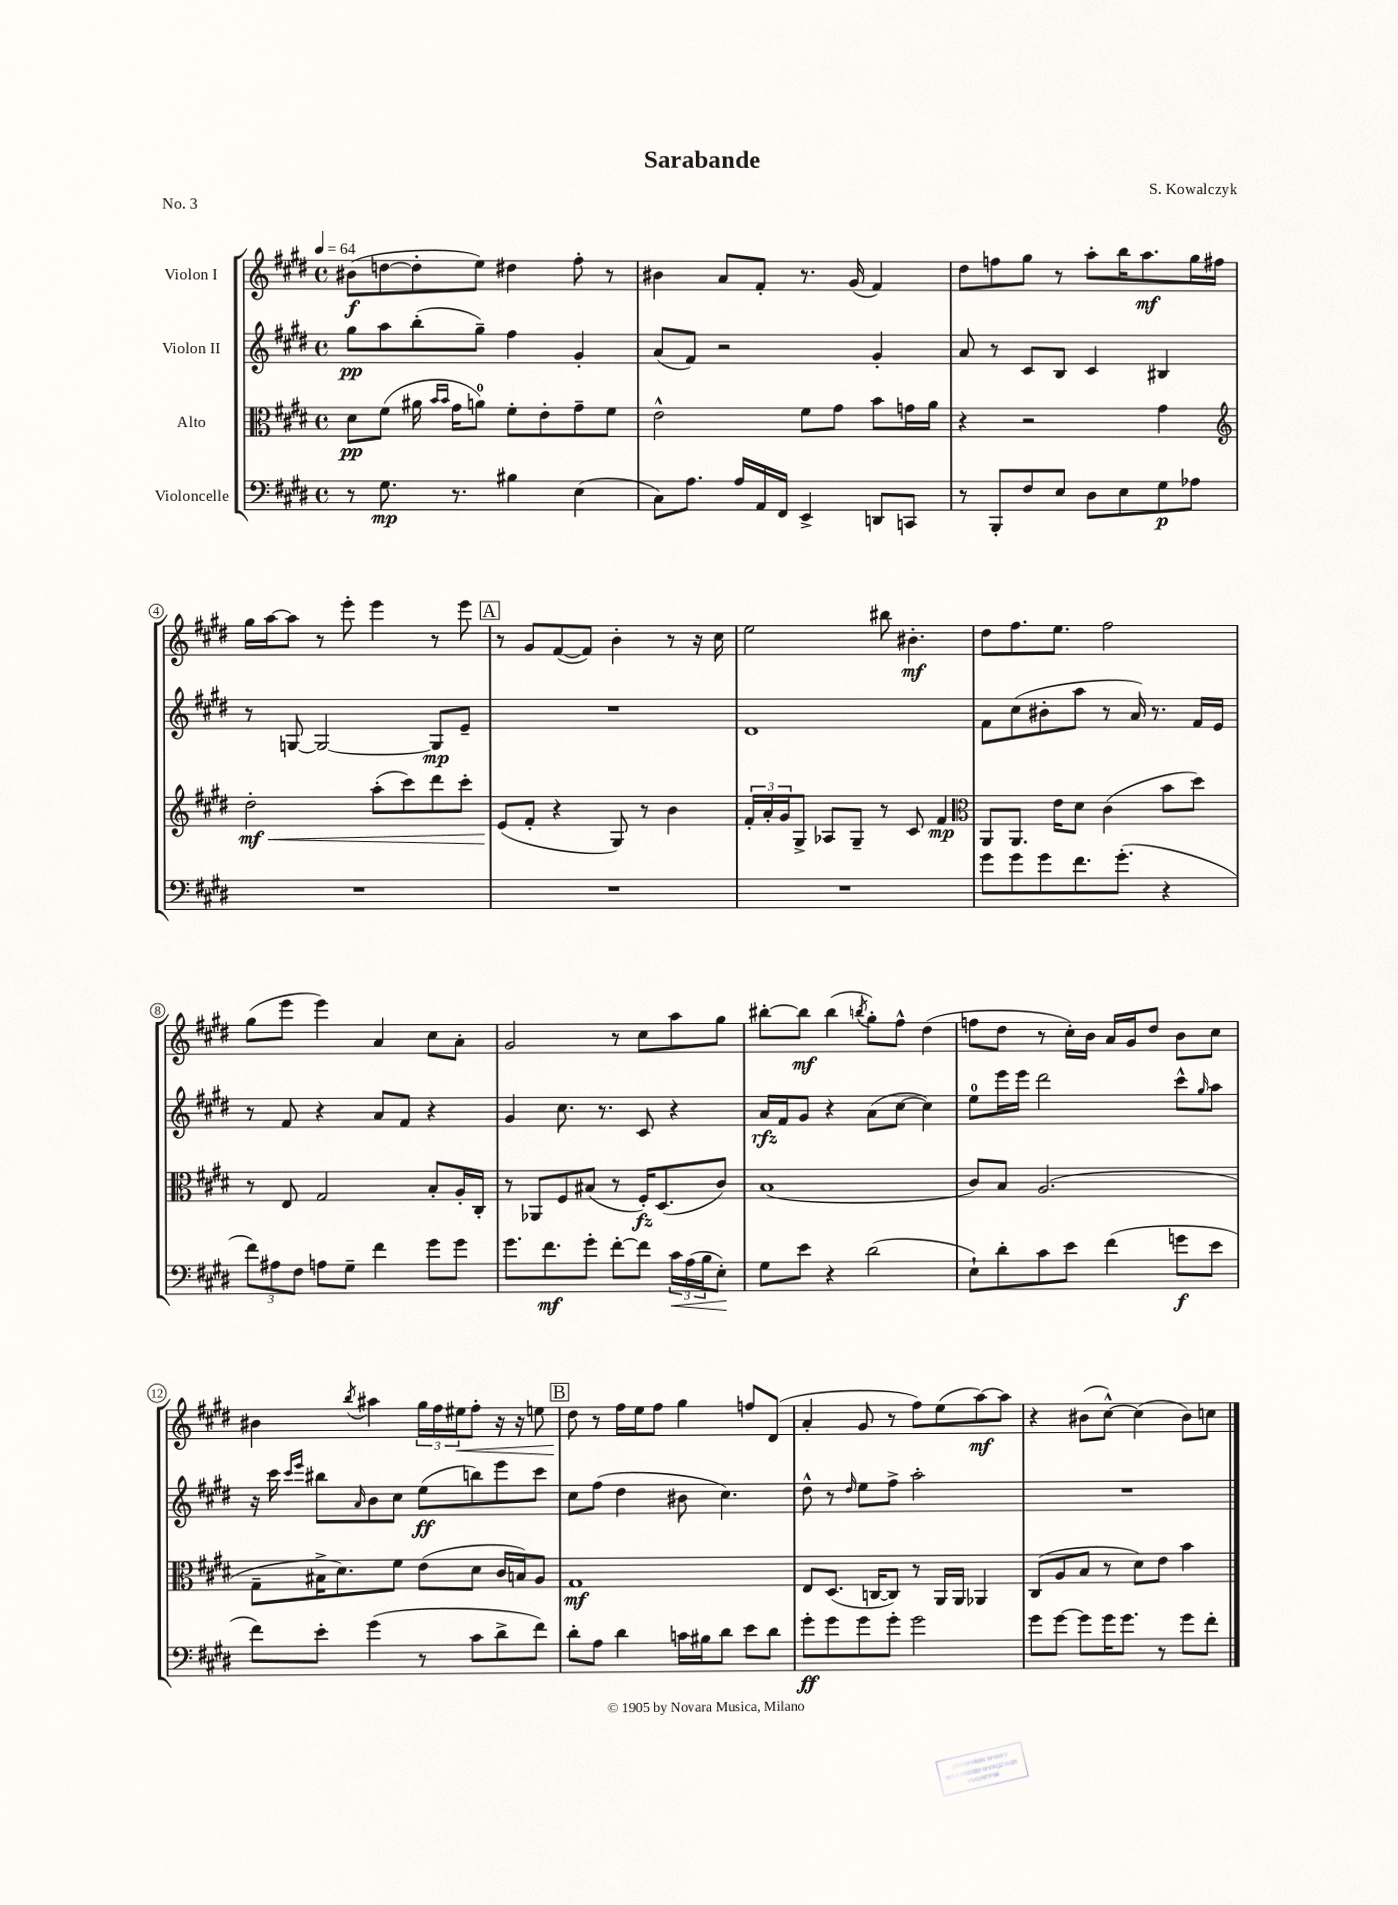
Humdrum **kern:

**kern	**dynam	**kern	**dynam	**kern	**dynam	**kern	**dynam
*part4	*part4	*part3	*part3	*part2	*part2	*part1	*part1
*staff4	*staff4	*staff3	*staff3	*staff2	*staff2	*staff1	*staff1
*I"Violoncelle	*	*I"Alto	*	*I"Violon II	*	*I"Violon I	*
*clefF4	*	*clefC3	*	*clefG2	*	*clefG2	*
*k[f#c#g#d#]	*	*k[f#c#g#d#]	*	*k[f#c#g#d#]	*	*k[f#c#g#d#]	*
*M4/4	*	*M4/4	*	*M4/4	*	*M4/4	*
*met(c)	*	*met(c)	*	*met(c)	*	*met(c)	*
*MM64	*	*MM64	*	*MM64	*	*MM64	*
=1	=1	=1	=1	=1	=1	=1	=1
8r	.	8d#\L	pp	8gg#\L	pp	(8b#X\L	f
8.G#\	mp	(8f#\J	.	8aa\	.	[8ddn\	.
.	.	16a#X\	.	(8bb'\	.	8dd'\]	.
.	.	16qqb/LL	.	.	.	.	.
.	.	16qqb/JJ	.	.	.	.	.
8.r	.	16g#\KL	.	.	.	.	.
.	.	8an\J)	.	8gg#~\J)	.	8ee\J)	.
4B#X\	.	8f#'\L	.	4ff#\	.	4dd#X\	.
.	.	8e'\	.	.	.	.	.
(4E\	.	8g#~\	.	4g#'/	.	8ff#'\	.
.	.	8f#\J	.	.	.	8r	.
=2	=2	=2	=2	=2	=2	=2	=2
8C#\L)	.	2e^^\	.	(8a/L	.	4b#X\	.
8.A\J	.	.	.	8f#/J)	.	.	.
.	.	.	.	2r	.	8a/L	.
16A/LL	.	.	.	.	.	.	.
16AA/	.	.	.	.	.	8f#'/J	.
16FF#/JJ	.	.	.	.	.	.	.
4EE^/	.	8f#\L	.	.	.	8.r	.
.	.	8g#\J	.	.	.	.	.
.	.	.	.	.	.	(16g#/	.
8DDn/L	.	8b\L	.	4g#'/	.	4f#/)	.
8CCn/J	.	16gn\L	.	.	.	.	.
.	.	16a\JJ	.	.	.	.	.
=3	=3	=3	=3	=3	=3	=3	=3
8r	.	4r	.	8a/	.	8dd#\L	.
8BBB'/L	.	.	.	8r	.	8ffn\	.
8F#/	.	2r	.	8c#/L	.	8gg#\J	.
8E/J	.	.	.	8B/J	.	8r	.
8D#\L	.	.	.	4c#/	.	8aa'\L	.
8E\	.	.	.	.	.	16bb\K	.
.	.	.	.	.	.	8.aa\	mf
8G#\	p	4g#\	.	4B#X/	.	.	.
8A-X\J	.	.	.	.	.	16gg#\L	.
.	.	.	.	.	.	16ff#X\JJ	.
!!LO:LB:g=z
=4	=4	=4	=4	=4	=4	=4	=4
*	*	*clefG2	*	*	*	*	*
!	!	!	!LO:HP:b	!	!	!	!
1r	.	2dd#'\	< mf	8r	.	16gg#\LL	.
.	.	.	.	.	.	[16aa\J	.
.	.	.	.	[8Gn/	.	8aa\J]	.
.	.	.	.	2G/_	.	8r	.
.	.	.	.	.	.	8eee'\	.
.	.	(8aa'\L	.	.	.	4eee\	.
.	.	8ccc#\)	.	.	.	.	.
.	.	8ddd#\	.	8G/L]	mp	8r	.
.	.	8ccc#'\J	.	8e~/J	.	8eee\	.
!!LO:REH:place=s1:t=A
=5	=5	=5	=5	=5	=5	=5	=5
1r	.	(8e/L	.	1r	.	8r	.
.	.	8f#'/J	[	.	.	8g#/L	.
.	.	4r	.	.	.	([8f#/	.
.	.	.	.	.	.	8f#/J])	.
.	.	8G#/)	.	.	.	4b'\	.
.	.	8r	.	.	.	.	.
.	.	4b\	.	.	.	8r	.
.	.	.	.	.	.	16r	.
.	.	.	.	.	.	16cc#\	.
=6	=6	=6	=6	=6	=6	=6	=6
1r	.	24f#'/LL	.	1d#	.	2ee\	.
.	.	24a'/	.	.	.	.	.
.	.	24g#/J	.	.	.	.	.
.	.	8G#^/J	.	.	.	.	.
.	.	8A-X/L	.	.	.	.	.
.	.	8G#~/J	.	.	.	.	.
.	.	8r	.	.	.	8bb#X\	.
.	.	8c#/	.	.	.	4.b#X'\	mf
.	.	4f#/	mp	.	.	.	.
=7	=7	=7	=7	=7	=7	=7	=7
*	*	*clefC3	*	*	*	*	*
8g#\L	.	8AA/L	.	8f#\L	.	8dd#\L	.
8g#\	.	8.AA/J	.	(8cc#\	.	8.ff#\	.
8g#\	.	.	.	8b#X'\	.	.	.
.	.	16e\KL	.	.	.	8.ee\J	.
8.f#\	.	8d#\J	.	8aa\J	.	.	.
.	.	(4c#\	.	8r	.	2ff#\	.
(8.g#'\J	.	.	.	.	.	.	.
.	.	.	.	16a/)	.	.	.
.	.	.	.	8.r	.	.	.
4r	.	8b\L	.	.	.	.	.
.	.	8dd#\J)	.	16f#/LL	.	.	.
.	.	.	.	16e/JJ	.	.	.
!!LO:LB:g=z
=8	=8	=8	=8	=8	=8	=8	=8
12f#\L)	.	8r	.	8r	.	(8gg#\L	.
12A#X\	.	.	.	.	.	.	.
.	.	8E/	.	8f#/	.	8eee\J	.
12F#\J	.	.	.	.	.	.	.
8An\L	.	2G#/	.	4r	.	4eee\)	.
8G#~\J	.	.	.	.	.	.	.
4f#\	.	.	.	8a/L	.	4a/	.
.	.	.	.	8f#/J	.	.	.
8g#\L	.	8B'/L	.	4r	.	8cc#\L	.
8g#\J	.	16A'/L	.	.	.	8a'\J	.
.	.	16C#'/JJ	.	.	.	.	.
=9	=9	=9	=9	=9	=9	=9	=9
8.g#\L	.	8r	.	4g#/	.	2g#/	.
.	.	8AA-X/L	.	.	.	.	.
8.f#\	mf	.	.	.	.	.	.
.	.	8F#/	.	8.cc#\	.	.	.
8g#'\J	.	(8B#X/J	.	.	.	.	.
.	.	.	.	8.r	.	.	.
[8f#'\L	.	8r	.	.	.	8r	.
8f#\J]	.	16F#'/KL)	fz	8c#/	.	8cc#\L	.
.	.	(8.D#/	.	.	.	.	.
!	!LO:HP:b	!	!	!	!	!	!
24c#\LL	<	.	.	4r	.	8aa\	.
(24A\	.	.	.	.	.	.	.
24B\J	.	.	.	.	.	.	.
8E'\J)	.	8c#/J)	.	.	.	8gg#\J	.
.	[	.	.	.	.	.	.
=10	=10	=10	=10	=10	=10	=10	=10
8G#\L	.	(1B	.	16a/LL	rfz	[8bb#X'\L	.
.	.	.	.	16f#/J	.	.	.
8e\J	.	.	.	8g#/J	.	8bb#\J]	mf
4r	.	.	.	4r	.	(4bb#\	.
.	.	.	.	.	.	8qbbn/	.
(2d#\	.	.	.	(8a\L	.	8gg#'\L)	.
.	.	.	.	[8cc#\J	.	8ff#^^\J	.
.	.	.	.	4cc#\])	.	(4dd#\	.
=11	=11	=11	=11	=11	=11	=11	=11
8E`\L)	.	8c#/L)	.	8ee\L	.	8ffn\L	.
8d#'\	.	8B/J	.	16eee\L	.	8dd#\J	.
.	.	.	.	16eee\JJ	.	.	.
8c#\	.	(2.A/	.	2ddd#\	.	8r	.
8e\J	.	.	.	.	.	16cc#'\LL)	.
.	.	.	.	.	.	16b\JJ	.
(4f#\	.	.	.	.	.	16a/LL	.
.	.	.	.	.	.	16g#/J	.
.	.	.	.	.	.	8dd#/J	.
8gn\L	f	.	.	8ccc#^^\L	.	8b\L	.
.	.	.	.	16qqgg#/	.	.	.
8e\J	.	.	.	8aa\J	.	8cc#\J	.
!!LO:LB:g=z
=12	=12	=12	=12	=12	=12	=12	=12
8f#\L)	.	8G#~\L	.	16r	.	4b#X\	.
.	.	.	.	16ccc#\	.	.	.
.	.	.	.	16qqccc#/LL	.	.	.
.	.	.	.	16qqeee/JJ	.	.	.
8e'\J	.	16B#X^\K	.	8bb#X\L	.	.	.
.	.	8.d#\)	.	.	.	.	.
.	.	.	.	16qqa/	.	8qbb/	.
(4g#\	.	.	.	8b\	.	4aa#X\	.
.	.	8f#\J	.	8cc#\J	.	.	.
8r	.	(8e\L	.	(8ee\L	ff	24gg#\LL	.
.	.	.	.	.	.	24ff#\	.
!	!	!	!	!	!	!	!LO:HP:b
.	.	.	.	.	.	24ee#X\J	<
8c#\L	.	8d#\J	.	8bbn\)	.	8ff#'\J	.
8d#^\	.	16c#/LL	.	8eee\	.	16r	.
.	.	16Bn/J)	.	.	.	16r	.
8f#\J)	.	8A/J	.	8ccc#\J	.	8een\	.
!!LO:REH:place=s1:t=B
=13	=13	=13	=13	=13	=13	=13	=13
8d#'\L	.	1G#	mf	8cc#\L	.	8dd#\	.
8A\J	.	.	.	(8ff#\J	.	8r	[
4d#\	.	.	.	4dd#\	.	16ff#\LL	.
.	.	.	.	.	.	16ee\J	.
.	.	.	.	.	.	8ff#\J	.
16cn\LL	.	.	.	8b#X\	.	4gg#\	.
16B#X\J	.	.	.	.	.	.	.
8d#\J	.	.	.	4.cc#\)	.	.	.
8e\L	.	.	.	.	.	8ffn/L	.
8d#\J	.	.	.	.	.	(8d#/J	.
=14	=14	=14	=14	=14	=14	=14	=14
8g#'\L	ff	8E/L	.	8dd#^^\	.	4a'/	.
8g#\	.	(8.D#/J	.	8r	.	.	.
.	.	.	.	16qqdd#/	.	.	.
8g#\	.	.	.	8ee\L	.	8g#/	.
.	.	[16Cn/KL	.	.	.	.	.
8g#'\J	.	8C/J])	.	8ff#^\J	.	8r	.
2g#\	.	8r	.	2aa'\	.	8ff#\L)	.
.	.	16AA/LL	.	.	.	(8ee\	.
.	.	16AA/JJ	.	.	.	.	.
.	.	4AA-X/	.	.	.	[8aa\)	mf
.	.	.	.	.	.	8aa\J]	.
=15	=15	=15	=15	=15	=15	=15	=15
8g#\L	.	(8C#/L	.	1r	.	4r	.
[8g#\J	.	8A/	.	.	.	.	.
8g#\L]	.	8B/J	.	.	.	(8b#X\L	.
16g#\K	.	8r	.	.	.	[8cc#^^\J)	.
8.g#\J	.	.	.	.	.	.	.
.	.	8d#\L)	.	.	.	(4cc#\]	.
8r	.	8e\J	.	.	.	.	.
8g#\L	.	4b\	.	.	.	8b#\L)	.
8f#'\J	.	.	.	.	.	8ccn\J	.
==	==	==	==	==	==	==	==
*-	*-	*-	*-	*-	*-	*-	*-
